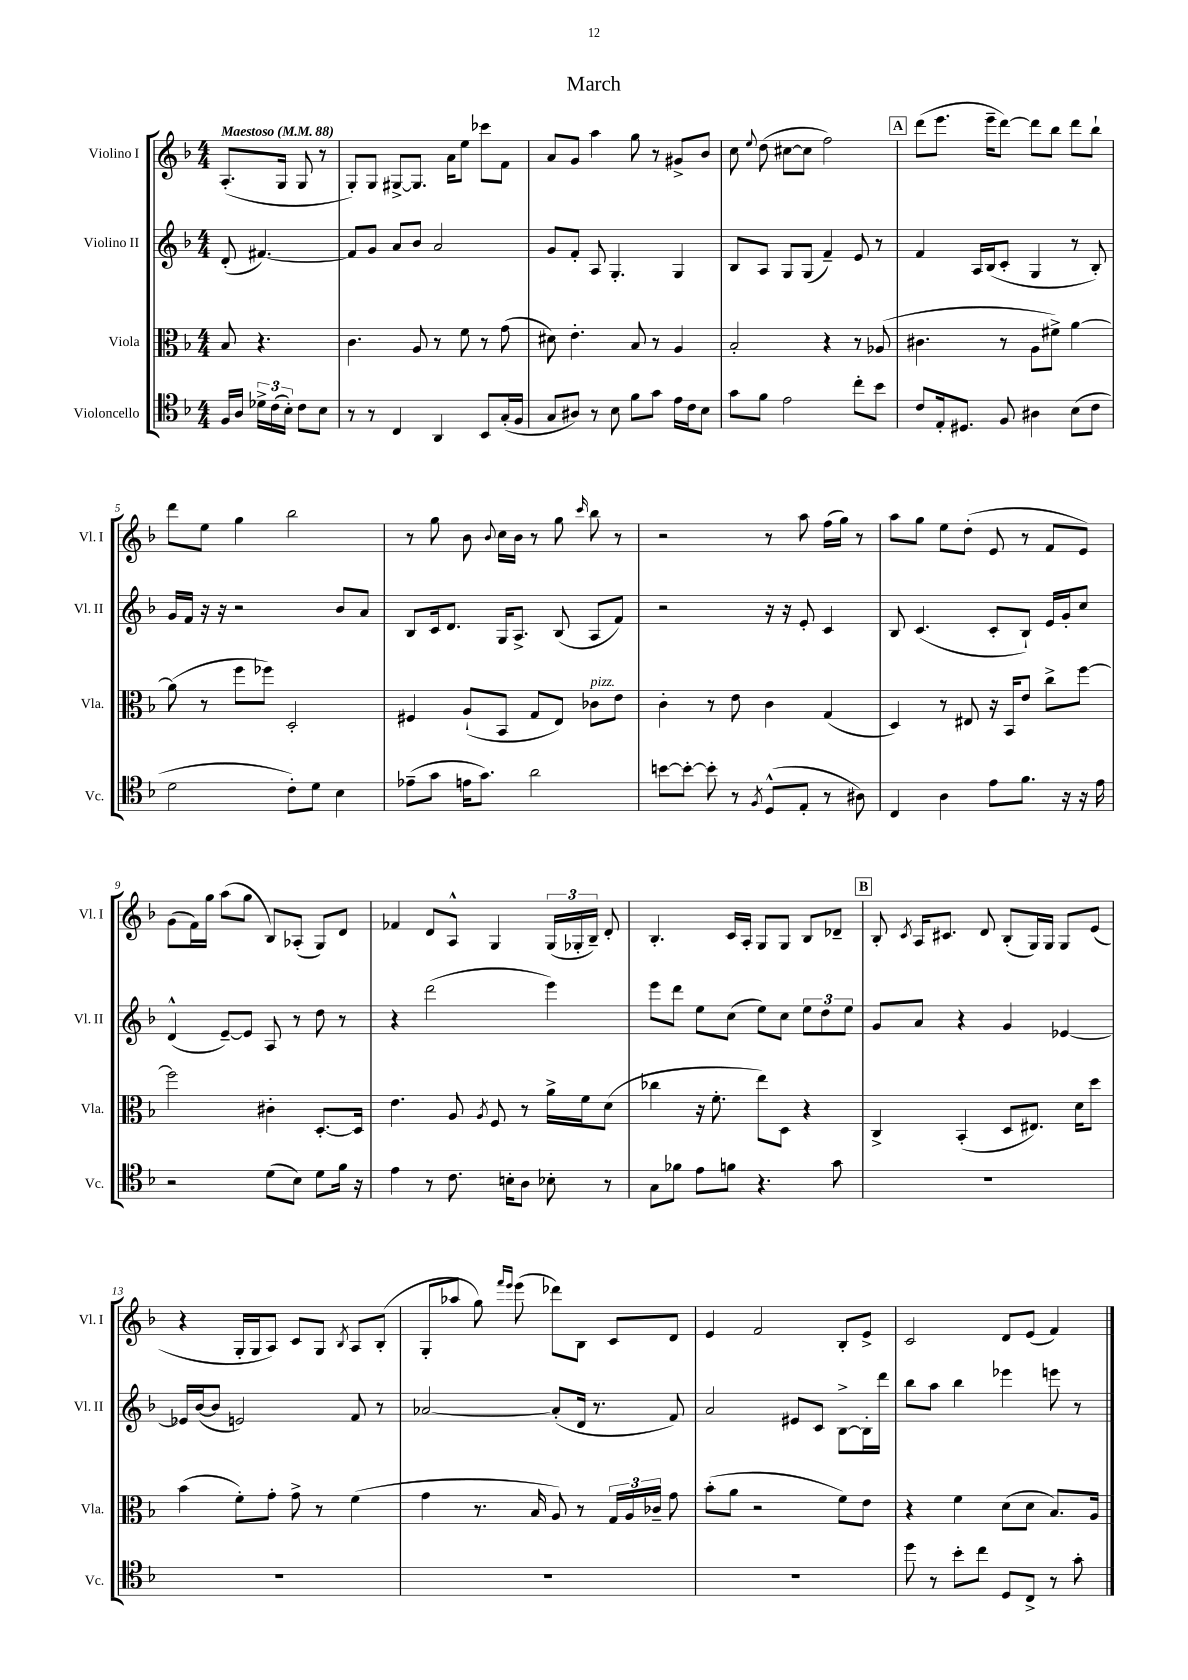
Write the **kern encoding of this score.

**kern	**kern	**kern	**kern
*part4	*part3	*part2	*part1
*staff4	*staff3	*staff2	*staff1
*I"Violoncello	*I"Viola	*I"Violino II	*I"Violino I
*I'Vc.	*I'Vla.	*I'Vl. II	*I'Vl. I
*clefC4	*clefC3	*clefG2	*clefG2
*k[b-]	*k[b-]	*k[b-]	*k[b-]
*M4/4	*M4/4	*M4/4	*M4/4
*MM88	*MM88	*MM88	*MM88
=	=	=	=
!	!	!	!LO:TX:a:B:t=Maestoso
16F/LL	8B-/	(8d'/	(8.A'/L
16A/JJ	.	.	.
24d-X^\LL	4.r	[4.f#X/)	.
(24c\	.	.	.
.	.	.	16G/Jk
24B-'\JJ)	.	.	.
8c\L	.	.	8G/
8B-\J	.	.	8r
=1	=1	=1	=1
8r	4.c\	8f#/L]	8G'/L)
8r	.	8g/J	8G/J
4C/	.	8a/L	[8G#X^/L
.	8A/	8b-/J	8.G#/J]
4AA/	8r	2a/	.
.	.	.	16a\KL
.	8f\	.	8ee\J
8BB-/L	8r	.	8ccc-X\L
(16G'/L	(8g\	.	8f\J
16F/JJ	.	.	.
=2	=2	=2	=2
8G/L	8d#X\)	8g/L	8a/L
8A#X/J)	4.e'\	8f'/J	8g/J
8r	.	8A/	4aa\
8B-\	.	4.G'/	.
8f\L	8B-/	.	8gg\
8g\J	8r	.	8r
16e\LL	4A/	4G/	8g#X^/L
16c\J	.	.	.
8B-\J	.	.	8b-/J
=3	=3	=3	=3
8g\L	2B-'/	8B-/L	8cc\
.	.	.	8qqee/
8f\J	.	8A/J	(8dd\
2e\	.	8G/L	[8cc#X\L
.	.	(8G/J	8cc#\J]
.	4r	4f~/)	2ff\)
8cc'\L	8r	8e/	.
8b-\J	(8A-X/	8r	.
!!LO:REH:place=s1:t=A
=4	=4	=4	=4
8c/L	4.c#X\	4f/	(8ddd\L
16E'/k	.	.	8.eee\J
8.D#X/J	.	.	.
.	.	16A/LL	.
.	.	(16B-/J	16eee~\KL
8F/	8r	8c'/J	[8ddd\J)
4A#X\	8A\L	4G/	8ddd\L]
.	8f#X^\J)	.	8bb-\J
(8B-\L	[4a\	8r	8ddd\L
8c\J	.	8B-'/)	8bb-`\J
!!LO:LB:g=z
=5	=5	=5	=5
2d\	(8a\]	16g/LL	8ddd\L
.	.	16f/JJ	.
.	8r	16r	8ee\J
.	.	16r	.
.	8ff\L	2r	4gg\
.	8ff-X\J)	.	.
8c'\L)	2D'/	.	2bb-\
8d\J	.	.	.
4B-\	.	8b-/L	.
.	.	8a/J	.
=6	=6	=6	=6
(8e-X~\L	4F#X/	8B-/L	8r
8g\J	.	16c/k	8gg\
.	.	8.d/J	.
16en\KL	(8A`/L	.	8b-\
8.g\J)	.	.	.
.	.	.	8qqb-/
.	8BB-/J	16G/KL	16cc\LL
.	.	8.A^/J	16b-\JJ
2a\	8G/L	.	8r
.	8E/J)	(8B-/	8gg\
.	.	.	16qqccc/
!	!LO:TX:a:i:t=pizz.	!	!
.	8c-X\L	8A/L	8bb-\
.	8e\J	8f/J)	8r
=7	=7	=7	=7
[8bn\L	4c'\	2r	2r
8b'\J_	.	.	.
8b'\]	8r	.	.
8r	8e\	.	.
8qF/	.	.	.
(8D^^/L	4c\	16r	8r
.	.	16r	.
8E'/J	.	8e'/	8aa\
8r	(4G/	4c/	(16ff\LL
.	.	.	16gg\JJ)
8A#X\)	.	.	8r
=8	=8	=8	=8
4C/	4D/)	8B-/	8aa\L
.	.	(4.c/	8gg\J
4A\	8r	.	8ee\L
.	8E#X/	.	(8dd'\J
8e\L	16r	8c'/L	8e/
.	16BB-/KL	.	.
8.f\J	8e/J	8B-`/J)	8r
.	8cc^\L	16e/LL	8f/L
16r	.	16g'/J	.
16r	[8ff\J	8cc/J	8e/J)
16e\	.	.	.
!!LO:LB:g=z
=9	=9	=9	=9
2r	2ff\]	(4d^^/	(8g\L
.	.	.	16f\L)
.	.	.	16gg\JJ
.	.	[8e~/L)	(8aa\L
.	.	8e/J]	8gg\J
(8d\L	4c#X'\	8A/	8B-/L)
8B-\J)	.	8r	(8A-X'/J
8d\L	[8.D'/L	8dd\	8G/L)
16f\Jk	.	8r	8d/J
16r	16D/Jk]	.	.
=10	=10	=10	=10
4e\	4.e\	4r	4f-X/
8r	.	(2ddd\	8d/L
8.c\	8A/	.	8A^^/J
.	8qA/	.	.
.	8F/	.	4G/
16Bn'\KL	.	.	.
8A\J	8r	.	.
8B-X'\	16a^\LL	4eee\)	(24G/LL
.	.	.	24G-X'/
.	16f\J	.	.
.	.	.	24B-~/JJ)
8r	(8d\J	.	8d'/
=11	=11	=11	=11
8G\L	4cc-X\	8eee\L	4.B-'/
8f-X\J	.	8ddd\J	.
8e\L	16r	8ee\L	.
.	8.f'\	.	.
8fn\J	.	(8cc\J	16c/LL
.	.	.	16A'/JJ
4.r	8ee\L)	8ee\L)	8G/L
.	8D\J	8cc\J	8G/J
.	4r	12ee\L	8B-/L
.	.	12dd\	.
8g\	.	.	8d-X~/J
.	.	12ee\J	.
!!LO:REH:place=s1:t=B
=12	=12	=12	=12
1r	4C^/	8g/L	8B-'/
.	.	.	8qc/
.	.	8a/J	16A/KL
.	.	.	8.c#X/J
.	(4BB-'/	4r	.
.	.	.	8d/
.	8D/L	4g/	(8B-'/L
.	8.E#X/J)	.	16G/L)
.	.	.	16G/JJ
.	.	[4e-X/	8G/L
.	16d\KL	.	.
.	8dd\J	.	(8e/J
!!LO:LB:g=z
=13	=13	=13	=13
1r	(4b-\	16e-X/LL]	4r
.	.	([16b-/J	.
.	.	8b-/J]	.
.	8f'\L)	2en/)	16G'/LL
.	.	.	16G/J
.	8g'\J	.	8A/J)
.	8g^\	.	8c/L
.	8r	.	8G/J
.	.	.	8qB-/
.	(4f\	8f/	8A/L
.	.	8r	(8B-'/J
=14	=14	=14	=14
1r	4g\	[2a-X/	8G'/L
.	.	.	8aa-X/J
.	8.r	.	8gg\)
.	.	.	16qqfff/LL
.	.	.	16qqeee/JJ
.	.	.	(8eee\
.	16B-/	.	.
.	8A/)	(8a-'/L]	8ddd-X\L)
.	8r	16d/Jk	8B-\J
.	.	8.r	.
.	24G/LL	.	8c/L
.	24A/	.	.
.	24c-X~/JJ	.	.
.	8g\	8f/)	8d/J
=15	=15	=15	=15
1r	(8b-'\L	2a/	4e/
.	8a\J	.	.
.	2r	.	2f/
.	.	8e#X/L	.
.	.	8c/J	.
.	8f\L)	[8B-^\L	8B-'/L
.	8e\J	16B-'\L]	8e^/J
.	.	16ddd\JJ	.
=16	=16	=16	=16
8dd\	4r	8bb-\L	2c/
8r	.	8aa\J	.
8b-'\L	4f\	4bb-\	.
8cc\J	.	.	.
8D/L	(8d\L	4eee-X\	8d/L
8C^/J	8d\J	.	(8e/J
8r	8.B-/L)	8eeen\	4f/)
8g'\	.	8r	.
.	16A/Jk	.	.
==	==	==	==
*-	*-	*-	*-
